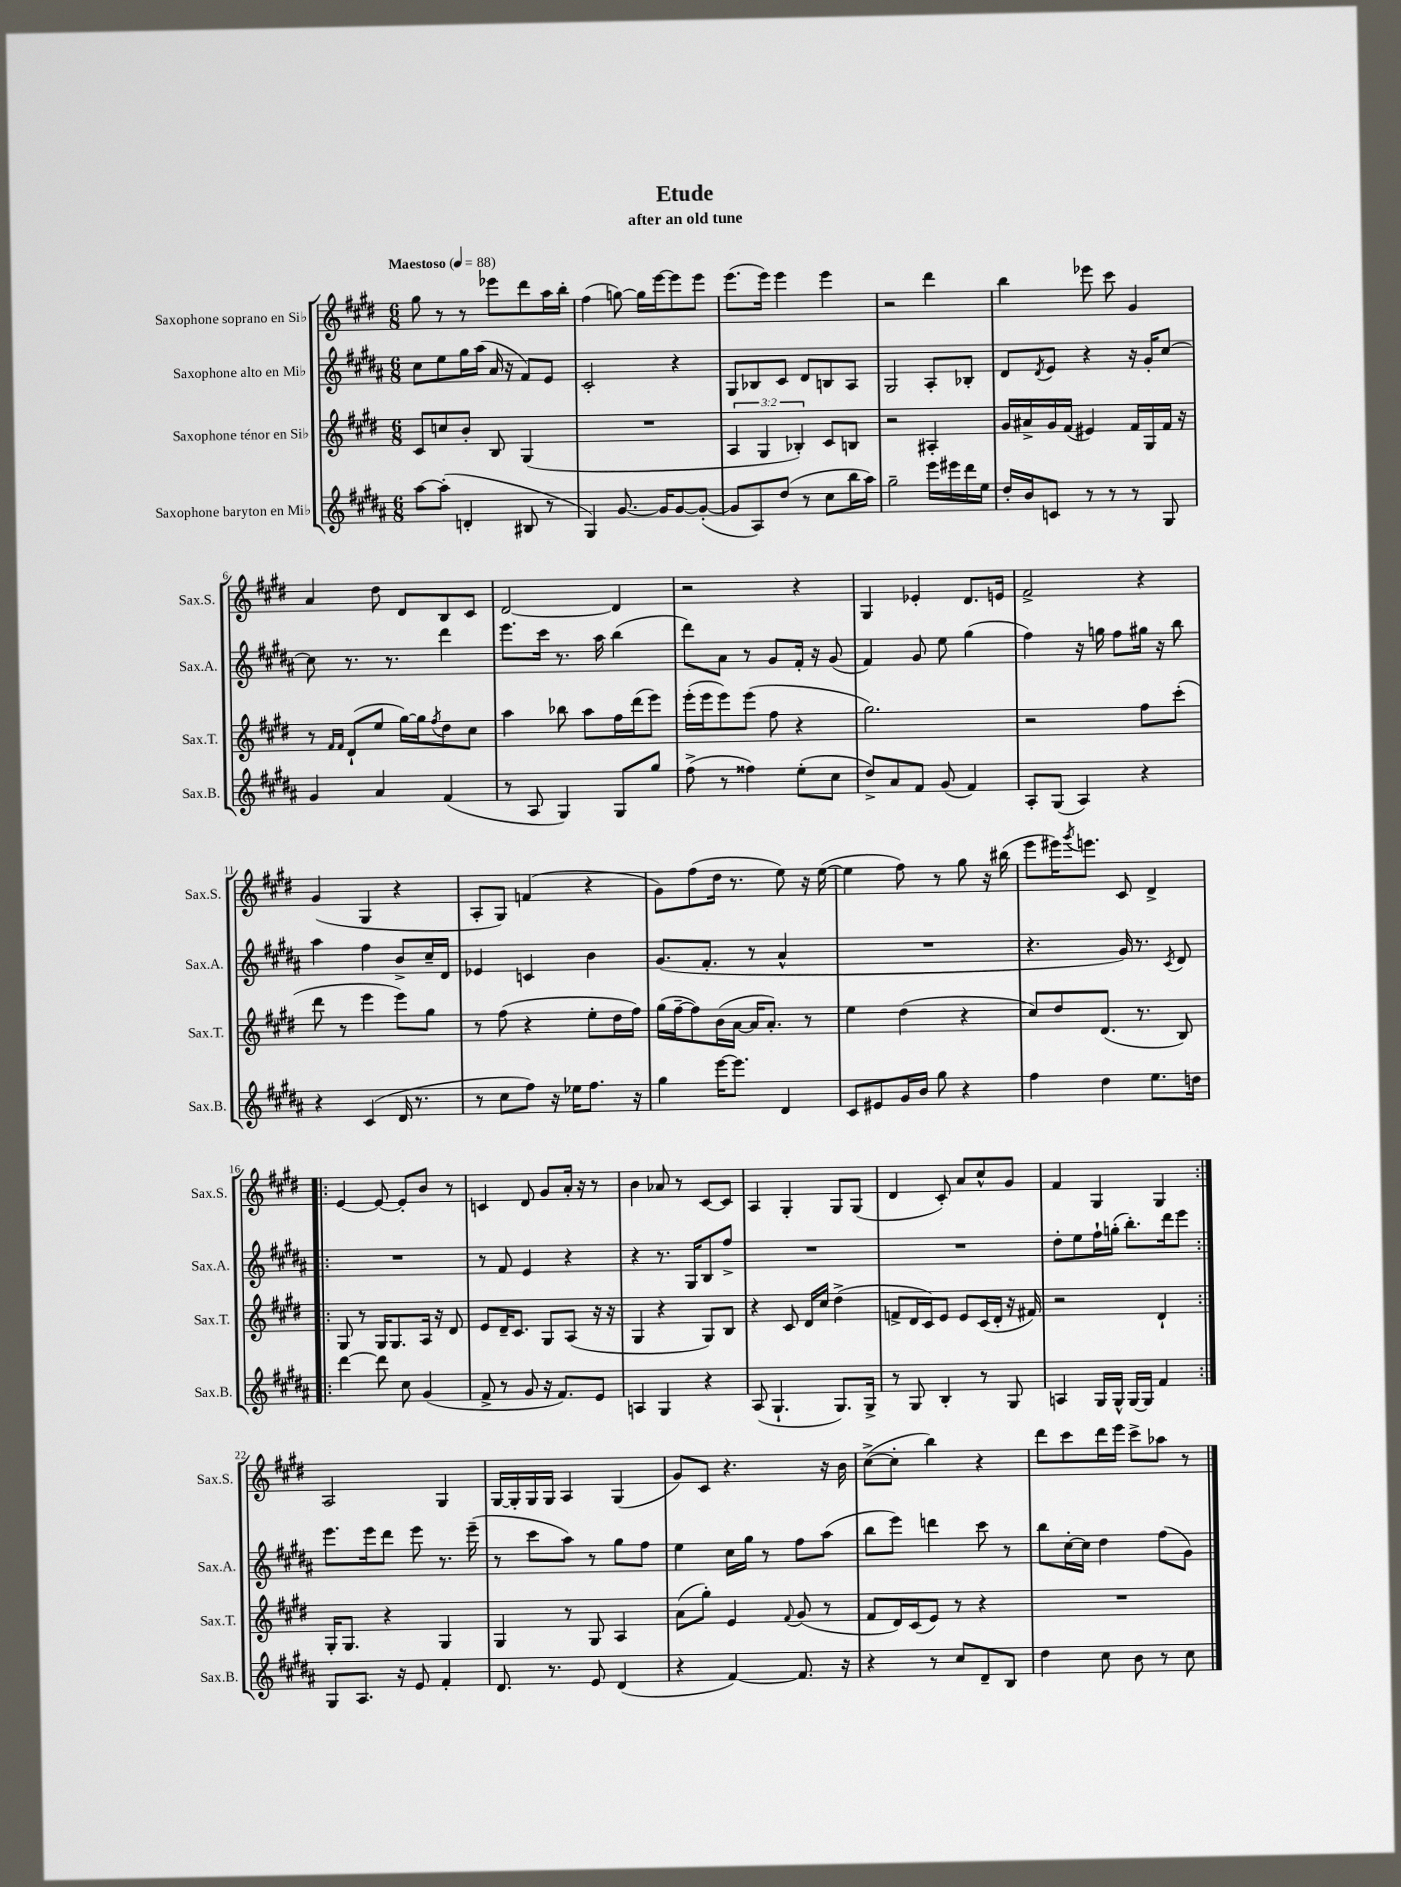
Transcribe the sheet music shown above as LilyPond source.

\header { title = "Etude" subtitle = "after an old tune" }
<<
\new StaffGroup <<
\new Staff = "s0" \with { instrumentName = "Saxophone soprano en Sib" shortInstrumentName = "Sax.S." } {
    \clef treble \key e \major \numericTimeSignature \time 6/8 \tempo "Maestoso" 4 = 88
    gis''8 r8 r8 ees'''8 dis'''8 a''16 b''16-. |
    fis''4( g''8~) g''16 e'''16~ e'''8 e'''8 |
    e'''8.( e'''16) e'''4 e'''4 |
    r2 dis'''4 |
    b''4 ees'''8 cis'''8 gis'4 |
    a'4 dis''8 dis'8 b8 cis'8 |
    dis'2~ dis'4 |
    r2 r4 |
    gis4 ees'4-. dis'8. e'16 |
    fis'2-> r4 |
    gis'4( gis4 r4 |
    a8-. gis8) f'4( r4 |
    gis'8) fis''8( dis''16 r8. e''8) r16 e''16~( |
    e''4 fis''8) r8 gis''8 r16 bis''16( |
    e'''8 eis'''16) \acciaccatura { gis'''8 } e'''8. cis'8 dis'4-> |
    \repeat volta 2 { e'4~ e'8~ e'8-. b'8 r8 |
    c'4 dis'8 gis'8 a'16-. r16 r8 |
    b'4 aes'8 r8 cis'8~ cis'8 |
    a4 gis4-. gis8 gis8( |
    dis'4 cis'8-.) a'8 cis''8-^ gis'8 |
    fis'4 gis4 gis4 | }
    a2 gis4 |
    gis16~ gis16-. gis16 gis16 a4 gis4( |
    gis'8) cis'8 r4. r16 b'16 |
    cis''8~->( cis''8-. b''4) r4 |
    dis'''8 cis'''8 dis'''16 e'''16 cis'''8-> aes''8 r8 \bar "|." |
}
\new Staff = "s1" \with { instrumentName = "Saxophone alto en Mib" shortInstrumentName = "Sax.A." } {
    \clef treble \key b \major \numericTimeSignature \time 6/8
    cis''8 e''8 gis''16 ais''16( ais'16 r16 fis'8) e'8 |
    cis'2-. r4 |
    gis8 bes8 cis'8 dis'8 b8 ais8 |
    gis2 ais8-. bes8-. |
    dis'8 \acciaccatura { dis'8 } e'8 r4 r16 gis'16-. cis''8~ |
    cis''8 r8. r8. dis'''4 |
    e'''8. cis'''16 r8. ais''16 b''4( |
    dis'''8) ais'8 r8 gis'8 fis'16-. r16 gis'8( |
    fis'4) gis'8 e''8 gis''4( |
    fis''4) r16 g''16 fis''8 gis''16 r16 b''8 |
    ais''4 fis''4 b'8-> cis''16-- dis'16 |
    ees'4 c'4 b'4 |
    gis'8.( fis'8.-. r8 ais'4-^ |
    R2. |
    r4. gis'16) r8. \acciaccatura { cis'8 } dis'8 |
    \repeat volta 2 { R2. |
    r8 fis'8 e'4 r4 |
    r4 r8. gis16 b8 fis''8-> |
    R2. |
    R2. |
    dis''8-. e''8 fis''16-! g''16-.( b''8.-.) dis'''16 e'''8 | }
    e'''8. e'''16 dis'''8 e'''8 r8. e'''16--( |
    r8 cis'''8 ais''8) r8 gis''8 fis''8 |
    e''4 cis''16 gis''16 r8 fis''8 ais''8( |
    b''8 e'''8) d'''4 cis'''8 r8 |
    b''8 cis''16~-. cis''16 dis''4 fis''8( gis'8) \bar "|." |
}
\new Staff = "s2" \with { instrumentName = "Saxophone ténor en Sib" shortInstrumentName = "Sax.T." } {
    \clef treble \key e \major \numericTimeSignature \time 6/8 \override Staff.TupletNumber.text = #tuplet-number::calc-fraction-text
    cis'8 c''8 b'8-. b8 gis4( |
    R2. |
    \tuplet 3/2 { a4 gis4 bes4-.) } cis'8 b8 |
    r2 ais4-. |
    gis'16 ais'16-> gis'16 fis'16( eis'4) fis'16 gis16 fis'16 r16 |
    r8 \grace { fis'16 fis'16 } dis'8-!( e''8 gis''16~) gis''16 \acciaccatura { fis''8 } dis''8 cis''8 |
    a''4 bes''8 a''8 fis''16 dis'''16( e'''8) |
    e'''16-.( e'''16 e'''8) e'''8( fis''8 r4 |
    gis''2.) |
    r2 fis''8 cis'''8-.( |
    dis'''8 r8 e'''4 e'''8) gis''8 |
    r8 fis''8( r4 e''8-. dis''16 fis''16) |
    gis''16( fis''16~-- fis''8) b'16( a'16~ a'16 a'8.-.) r8 |
    e''4 dis''4( r4 |
    cis''8) dis''8 dis'8.( r8. b8) |
    \repeat volta 2 { gis8 r8 gis16 gis8. a16 r16 dis'8 |
    e'8 dis'16-- cis'8. gis8 a8( r16 r16 |
    gis4 r4 gis8) b8 |
    r4 cis'8 dis'16 cis''16 dis''4->( |
    f'8-> dis'16 cis'16) e'8 e'8 cis'16( dis'16-. r16 fis'16) |
    r2 dis'4-! | }
    gis16-. gis8. r4 gis4 |
    gis4 r8 gis8 a4 |
    a'8( gis''8-.) e'4 \appoggiatura { fis'8 } gis'8( r8 |
    fis'8 dis'16) cis'16( e'8) r8 r4 |
    R2. \bar "|." |
}
\new Staff = "s3" \with { instrumentName = "Saxophone baryton en Mib" shortInstrumentName = "Sax.B." } {
    \clef treble \key b \major \numericTimeSignature \time 6/8
    ais''8~ ais''8-.( d'4-. bis8 r8 |
    gis4) gis'8.~ gis'16 gis'8~ gis'8~-.( |
    gis'8 ais8) dis''8( r8 cis''8 b''16 ais''16) |
    gis''2-- e'''16 eis'''16 dis'''16 e''16 |
    dis''16-. b'16 c'8 r8 r8 r8 gis8 |
    gis'4 ais'4 fis'4( |
    r8 ais8 gis4) gis8 gis''8 |
    fis''8->( r8 fisis''4) e''8-.( cis''8 |
    dis''8->) ais'8 fis'8 gis'8( fis'4) |
    ais8-. gis8( ais4) r4 |
    r4 cis'4( dis'16 r8. |
    r8 cis''8 fis''8) r16 ees''16 fis''8. r16 |
    gis''4 e'''16~ e'''8. dis'4 |
    cis'8 eis'8 gis'16 b'16 gis''8 r4 |
    fis''4 dis''4 e''8. d''16 |
    \repeat volta 2 { dis'''4~ dis'''8 cis''8 gis'4( |
    fis'8-> r8 gis'8 r16 fis'8.) e'8 |
    a4 gis4 r4 |
    ais8( gis4.-! gis8.) gis16-> |
    r8 gis8 b4-. r8 gis8 |
    a4 gis16 gis16-^ gis16~ gis16 fis'4 | }
    gis8 ais8. r16 e'8 fis'4-. |
    dis'8. r8. e'8 dis'4( |
    r4 fis'4~) fis'8. r16 |
    r4 r8 cis''8 dis'8-- b8 |
    dis''4 cis''8 b'8 r8 cis''8 \bar "|." |
}
>>
>>
